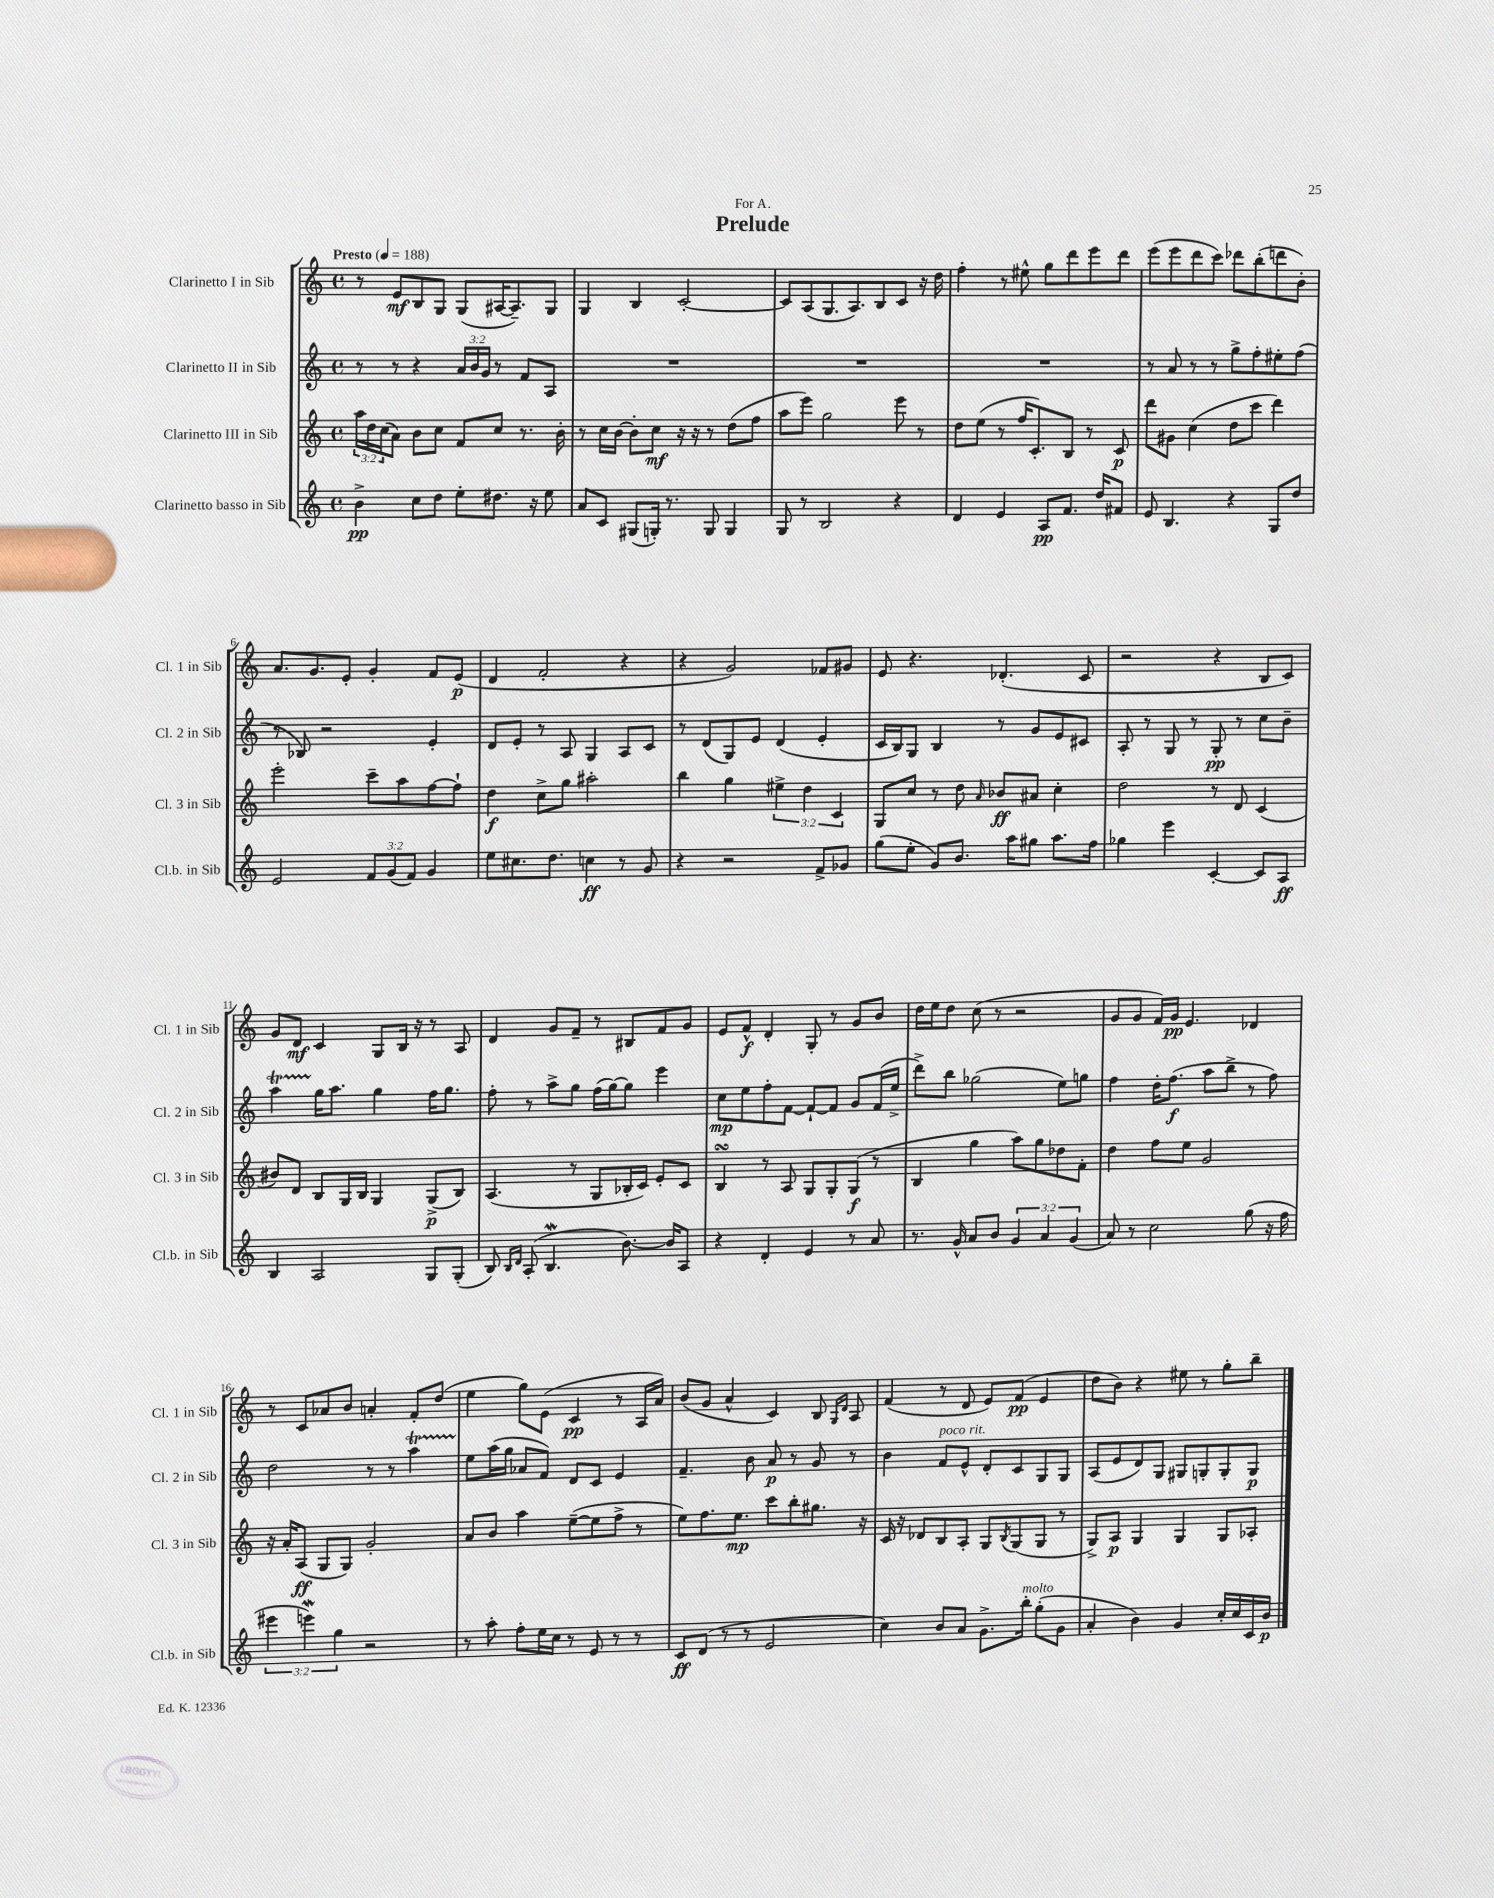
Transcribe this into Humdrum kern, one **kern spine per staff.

**kern	**dynam	**kern	**dynam	**kern	**dynam	**kern	**dynam
*part4	*part4	*part3	*part3	*part2	*part2	*part1	*part1
*staff4	*staff4	*staff3	*staff3	*staff2	*staff2	*staff1	*staff1
*I"Clarinetto basso in Sib	*	*I"Clarinetto III in Sib	*	*I"Clarinetto II in Sib	*	*I"Clarinetto I in Sib	*
*I'Cl.b. in Sib	*	*I'Cl. 3 in Sib	*	*I'Cl. 2 in Sib	*	*I'Cl. 1 in Sib	*
*clefG2	*	*clefG2	*	*clefG2	*	*clefG2	*
*k[]	*	*k[]	*	*k[]	*	*k[]	*
*M4/4	*	*M4/4	*	*M4/4	*	*M4/4	*
*met(c)	*	*met(c)	*	*met(c)	*	*met(c)	*
*MM188	*	*MM188	*	*MM188	*	*MM188	*
=1	=1	=1	=1	=1	=1	=1	=1
!	!	!	!	!	!	!LO:TX:a:B:t=Presto	!
4b^\	pp	24aa\LL	.	8r	.	8r	.
.	.	24dd\	.	.	.	.	.
.	.	(24cc\J	.	.	.	.	.
.	.	8a\J)	.	8r	.	8e/L	mf
8cc\L	.	8b\L	.	4r	.	8B/	.
8dd\J	.	8cc\J	.	.	.	8G/J	.
8ee'\L	.	8f/L	.	24a/LL	.	(8G/L	.
.	.	.	.	24b/	.	.	.
.	.	.	.	24g/JJ	.	.	.
8.dd#X\J	.	8cc/J	.	8r	.	[16A#X/K	.
.	.	.	.	.	.	8.A#~/])	.
.	.	8.r	.	8f/L	.	.	.
16r	.	.	.	.	.	.	.
8ee\	.	.	.	8A/J	.	8G/J	.
.	.	16b'\	.	.	.	.	.
=2	=2	=2	=2	=2	=2	=2	=2
8a/L	.	8r	.	1r	.	4G/	.
8c/J	.	16cc\LL	.	.	.	.	.
.	.	[16b\JJ	.	.	.	.	.
(8G#X/L	.	8b'\L]	.	.	.	4B/	.
16Gn'/Jk)	.	8cc\J	mf	.	.	.	.
8.r	.	.	.	.	.	.	.
.	.	16r	.	.	.	[2c'/	.
.	.	16r	.	.	.	.	.
8G/	.	8r	.	.	.	.	.
4G/	.	(8dd\L	.	.	.	.	.
.	.	8ff\J	.	.	.	.	.
=3	=3	=3	=3	=3	=3	=3	=3
8G/	.	8aa\L	.	1r	.	8c/L]	.
8r	.	8eee\J)	.	.	.	(8A/	.
2B/	.	2gg\	.	.	.	8.G/	.
.	.	.	.	.	.	8.A/)	.
.	.	.	.	.	.	8B/	.
4r	.	8eee\	.	.	.	8c/J	.
.	.	8r	.	.	.	16r	.
.	.	.	.	.	.	16dd\	.
=4	=4	=4	=4	=4	=4	=4	=4
4d/	.	8dd\L	.	1r	.	4ff'\	.
.	.	(8ee\J	.	.	.	.	.
4e/	.	8r	.	.	.	8r	.
.	.	16ff/KL	.	.	.	8ee#X^^\	.
.	.	8.c'/)	.	.	.	.	.
8A/L	pp	.	.	.	.	8gg\L	.
8.f/J	.	8B/J	.	.	.	8ddd\	.
.	.	8r	.	.	.	8eee\	.
16dd/KL	.	.	.	.	.	.	.
8f#X/J	.	8c/	p	.	.	8ddd\J	.
=5	=5	=5	=5	=5	=5	=5	=5
8e/	.	8ddd\L	.	8r	.	(8eee\L	.
4.B/	.	8g#X\J	.	8a/	.	8eee\	.
.	.	(4cc\	.	8r	.	8ddd\	.
.	.	.	.	8r	.	8ccc\J)	.
4r	.	8dd\L	.	8gg^\L	.	8ddd-X\L	.
.	.	8ccc\J	.	8ff'\	.	(8bb'\	.
8G/L	.	4ddd\)	.	8ee#X'\	.	8dddn\	.
8dd/J	.	.	.	(8ff\J	.	8b'\J)	.
!!LO:LB:g=z
=6	=6	=6	=6	=6	=6	=6	=6
2e/	.	2eee'\	.	8r	.	8.a/L	.
.	.	.	.	8B-X/)	.	.	.
.	.	.	.	.	.	8.g/	.
.	.	.	.	2r	.	.	.
.	.	.	.	.	.	8e'/J	.
12f/L	.	8ccc~\L	.	.	.	4g'/	.
(12g/	.	.	.	.	.	.	.
.	.	8aa\	.	.	.	.	.
12f/J)	.	.	.	.	.	.	.
4g/	.	[8ff\	.	4e'/	.	8f/L	.
.	.	8ff`\J]	.	.	.	(8e/J	p
=7	=7	=7	=7	=7	=7	=7	=7
8ee\L	.	4dd\	f	8d/L	.	4d/	.
8.cc#X\	.	.	.	8e'/J	.	.	.
.	.	8cc^\L	.	8r	.	2f'/	.
8.dd\J	.	.	.	.	.	.	.
.	.	8gg\J	.	8A/	.	.	.
4ccn\	ff	2aa#X'\	.	4G/	.	.	.
8r	.	.	.	8A/L	.	4r	.
8g/	.	.	.	8c/J	.	.	.
=8	=8	=8	=8	=8	=8	=8	=8
4r	.	4bb\	.	8r	.	4r	.
.	.	.	.	(8d/L	.	.	.
2r	.	4gg\	.	8G/)	.	2g/)	.
.	.	.	.	8e/J	.	.	.
.	.	6ee#X^\	.	(4d/	.	.	.
.	.	6dd\	.	.	.	.	.
8f^/L	.	.	.	4e'/	.	8f-X/L	.
.	.	6c/	.	.	.	.	.
8g-X/J	.	.	.	.	.	8g#X/J	.
=9	=9	=9	=9	=9	=9	=9	=9
(8gg\L	.	8G/L	.	16c/LL	.	8e/	.
.	.	.	.	16B/J)	.	.	.
8ee'\J	.	8cc/J	.	8G/J	.	4.r	.
8g/L)	.	8r	.	4B/	.	.	.
8.b/J	.	8dd\	.	.	.	.	.
.	.	16qqa/	.	.	.	.	.
.	.	8b-X/L	ff	8r	.	(4.d-X'/	.
16aa\KL	.	.	.	.	.	.	.
8gg#X\J	.	8a#X/J	.	8g/L	.	.	.
8.aa\L	.	4cc'\	.	8e/	.	.	.
.	.	.	.	8c#X/J	.	8c/	.
16ff\Jk	.	.	.	.	.	.	.
=10	=10	=10	=10	=10	=10	=10	=10
4gg-X\	.	2dd\	.	8A'/	.	2r	.
.	.	.	.	8r	.	.	.
4eee\	.	.	.	8G/	.	.	.
.	.	.	.	8r	.	.	.
[4c'/	.	8r	.	8G'/	pp	4r	.
.	.	8d/	.	8r	.	.	.
8c/L]	.	(4c/	.	8cc\L	.	8B/L	.
8A/J	ff	.	.	8b~\J	.	8c/J)	.
!!LO:LB:g=z
=11	=11	=11	=11	=11	=11	=11	=11
4B/	.	8b#X/L)	.	4aaT\	.	8g/L	.
.	.	8d/J	.	.	.	8d/J	mf
2A/	.	8B/L	.	16gg\KL	.	4c/	.
.	.	.	.	8.aa\J	.	.	.
.	.	16G/L	.	.	.	.	.
.	.	16B/JJ	.	.	.	.	.
.	.	4G/	.	4gg\	.	8G/L	.
.	.	.	.	.	.	16B/Jk	.
.	.	.	.	.	.	16r	.
8G/L	.	(8G^/L	p	16ff\KL	.	8r	.
.	.	.	.	8.gg\J	.	.	.
(8G'/J	.	8B/J)	.	.	.	8A/	.
=12	=12	=12	=12	=12	=12	=12	=12
8B/)	.	(4.A/	.	8ff'\	.	4d/	.
16qqB/LL	.	.	.	.	.	.	.
16qqd/JJ	.	.	.	.	.	.	.
(8A'/	.	.	.	8r	.	.	.
4.BW/	.	.	.	8aa^\L	.	8g/L	.
.	.	8r	.	8gg\J	.	8f~/J	.
.	.	8G/L	.	(16ff\LL	.	8r	.
.	.	.	.	[16gg\J)	.	.	.
[8.b\)	.	16B-X'/L	.	8gg\J]	.	8B#X/L	.
.	.	16c/JJ)	.	.	.	.	.
.	.	8e'/L	.	4eee\	.	8f/	.
16b/KL]	.	.	.	.	.	.	.
8A/J	.	8c/J	.	.	.	8g/J	.
=13	=13	=13	=13	=13	=13	=13	=13
4r	.	4BsSsS/	.	8cc\L	mp	8e/L	.
.	.	.	.	8ee\	.	8f^^/J	f
4d'/	.	8r	.	8ff'\	.	4d'/	.
.	.	8A/	.	[8f\J	.	.	.
4e/	.	8G/L	.	8f`/L_	.	8G'/	.
.	.	8G'/	.	8f/J]	.	8r	.
8r	.	(8G/J	f	8g/L	.	8g/L	.
8a/	.	8r	.	(16f/L	.	8b/J	.
.	.	.	.	16ee^/JJ	.	.	.
=14	=14	=14	=14	=14	=14	=14	=14
8.r	.	4B/	.	8ddd^\L)	.	16dd\LL	.
.	.	.	.	.	.	16ee\J	.
.	.	.	.	8bb\J	.	8dd\J	.
16g^^/	.	.	.	.	.	.	.
8a/L	.	4gg\	.	(2gg-X\	.	(8cc\	.
8b/J	.	.	.	.	.	8r	.
6g/	.	8aa\L)	.	.	.	2r	.
.	.	8gg\	.	.	.	.	.
6a/	.	.	.	.	.	.	.
.	.	8dd-X\	.	8ee\L)	.	.	.
(6g/	.	.	.	.	.	.	.
.	.	8f'\J	.	8ggn\J	.	.	.
=15	=15	=15	=15	=15	=15	=15	=15
8a/)	.	4dd\	.	4ff\	.	8g/L	.
8r	.	.	.	.	.	8g/J	.
2cc\	.	8ff\L	.	16dd'\KL	.	16f/LL)	.
.	.	.	.	(8.ff\J	f	16g/JJ	pp
.	.	8ee\J	.	.	.	4.e/	.
.	.	2g/	.	8aa\L	.	.	.
.	.	.	.	8bb^\J	.	.	.
(8gg\	.	.	.	8r	.	4d-X/	.
16r	.	.	.	8ff\)	.	.	.
16ff\	.	.	.	.	.	.	.
!!LO:LB:g=z
=16	=16	=16	=16	=16	=16	=16	=16
6eee#X\	.	16r	.	2dd\	.	8r	.
.	.	16a'/KL	.	.	.	.	.
.	.	(8A/J	ff	.	.	8c/L	.
6eeenW\)	.	.	.	.	.	.	.
.	.	8G/L	.	.	.	8a-X/	.
6gg\	.	.	.	.	.	.	.
.	.	8G/J)	.	.	.	8b/J	.
2r	.	2g'/	.	8r	.	4an'/	.
.	.	.	.	8r	.	.	.
.	.	.	.	4aaT\	.	8f'/L	.
.	.	.	.	.	.	(8dd/J	.
=17	=17	=17	=17	=17	=17	=17	=17
8r	.	8a/L	.	8ee\L	.	4ee\	.
8aa'\	.	8b/J	.	(16aa\L	.	.	.
.	.	.	.	16gg\JJ	.	.	.
8ff'\L	.	4aa\	.	8a-X/L	.	8gg\L)	.
16ee\L	.	.	.	8f/J)	.	(8e\J	.
16cc\JJ	.	.	.	.	.	.	.
8r	.	([8ee~\L	.	8d/L	.	4c/	pp
8e/	.	8ee\]	.	8c/J	.	.	.
8r	.	8ff^\J	.	4e/	.	8r	.
8r	.	8r	.	.	.	16A/LL	.
.	.	.	.	.	.	16a/JJ)	.
=18	=18	=18	=18	=18	=18	=18	=18
8c/L	ff	8ee\L)	.	4.f~/	.	(8b/L	.
(8d/J	.	8.ff\	.	.	.	8g/J	.
8r	.	.	.	.	.	4a^^/	.
.	.	8.ee\J	mp	.	.	.	.
8r	.	.	.	8b\	.	.	.
2e/	.	8ccc\L	.	8a/	p	4c/)	.
.	.	8bb'\	.	8r	.	.	.
.	.	8.gg#X\J	.	8g/	.	8B/	.
.	.	.	.	.	.	16qqG/LL	.
.	.	.	.	.	.	16qqd/JJ	.
.	.	.	.	8r	.	8A/	.
.	.	16r	.	.	.	.	.
=19	=19	=19	=19	=19	=19	=19	=19
4cc\)	.	16c/	.	4b\	.	(4f/	.
.	.	16r	.	.	.	.	.
.	.	8d-X/L	.	.	.	.	.
!	!	!	!	!LO:TX:a:i:t=poco rit.	!	!	!
8b/L	.	8B/	.	8f/L	.	8r	.
8a/J	.	8A'/J	.	8e^^/J	.	8d/	.
8.g^\L	.	8G/L	.	8d'/L	.	8e/L)	.
.	.	8qB/	.	.	.	.	.
.	.	(8G/	.	8c/	.	(8f/J	pp
!LO:TX:a:i:t=molto	!	!	!	!	!	!	!
16bb'\Jk	.	.	.	.	.	.	.
(8gg'\L	.	8G/J	.	8G/	.	4e/	.
8g\J	.	8r	.	8G/J	.	.	.
=20	=20	=20	=20	=20	=20	=20	=20
4a'/	.	8G^/L)	.	(8A/L	.	8dd\L	.
.	.	8A/J	p	8e/	.	8b\J)	.
4b\)	.	4G/	.	8d/)	.	4r	.
.	.	.	.	8G/J	.	.	.
4g/	.	4G/	.	8G#X/L	.	8ee#X\	.
.	.	.	.	8Gn'/	.	8r	.
16cc'/LL	.	8G/L	.	8G'/	.	8gg'\L	.
16cc/	.	.	.	.	.	.	.
16c/	.	8A-X'/J	.	8G/J	p	8bb~\J	.
16b/JJ	p	.	.	.	.	.	.
==	==	==	==	==	==	==	==
*-	*-	*-	*-	*-	*-	*-	*-
